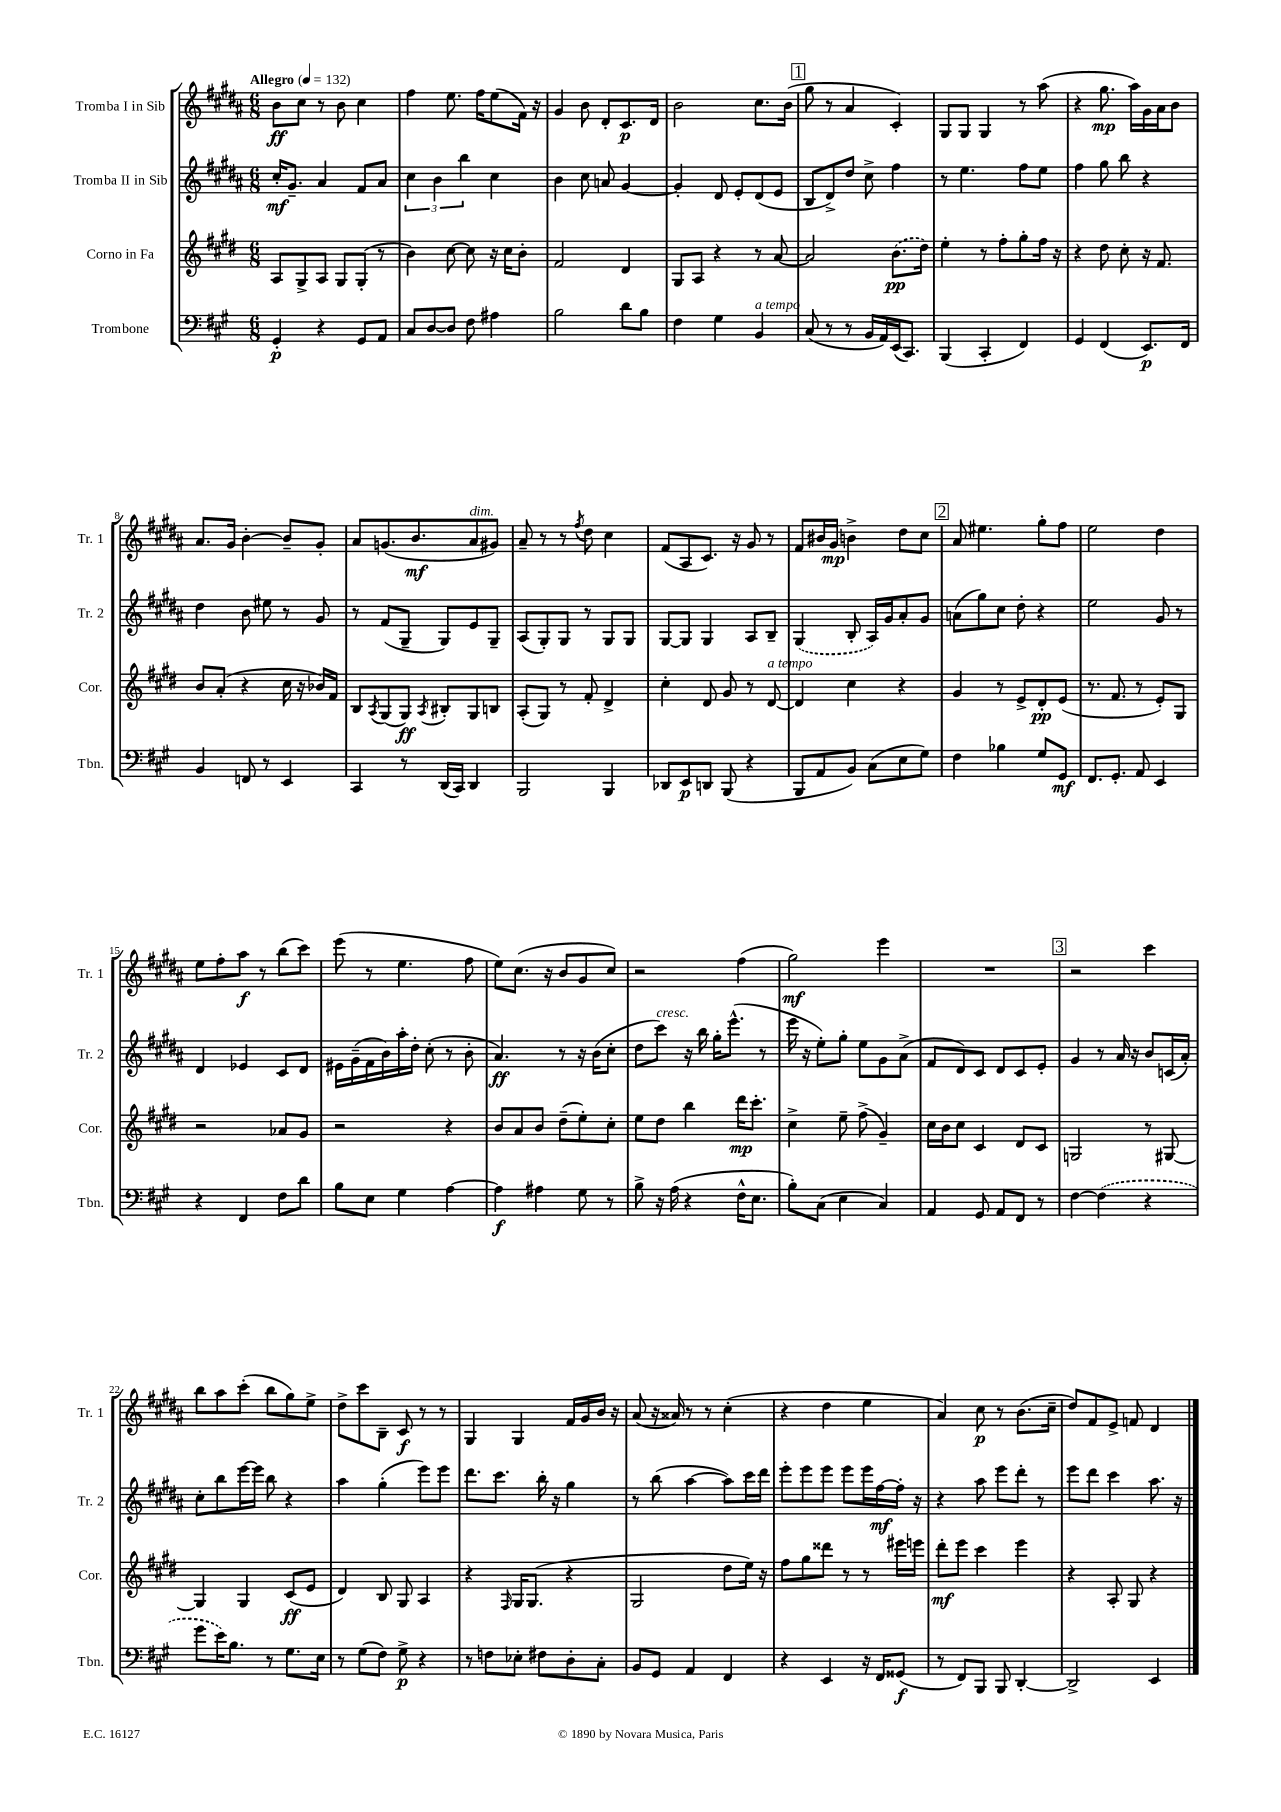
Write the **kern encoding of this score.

**kern	**dynam	**kern	**dynam	**kern	**dynam	**kern	**dynam
*part4	*part4	*part3	*part3	*part2	*part2	*part1	*part1
*staff4	*staff4	*staff3	*staff3	*staff2	*staff2	*staff1	*staff1
*I"Trombone	*	*I"Corno in Fa	*	*I"Tromba II in Sib	*	*I"Tromba I in Sib	*
*I'Tbn.	*	*I'Cor.	*	*I'Tr. 2	*	*I'Tr. 1	*
*clefF4	*	*clefG2	*	*clefG2	*	*clefG2	*
*k[f#c#g#]	*	*k[f#c#g#d#]	*	*k[f#c#g#d#a#]	*	*k[f#c#g#d#a#]	*
*M6/8	*	*M6/8	*	*M6/8	*	*M6/8	*
*MM132	*	*MM132	*	*MM132	*	*MM132	*
=1	=1	=1	=1	=1	=1	=1	=1
!	!	!	!	!	!	!LO:TX:a:B:t=Allegro	!
4GG#'/	p	8A/L	.	16cc#'/KL	mf	8b\L	ff
.	.	.	.	8.g#~/J	.	.	.
.	.	8G#^/	.	.	.	8cc#\J	.
4r	.	8A/J	.	4a#/	.	8r	.
.	.	8G#/L	.	.	.	8b\	.
8GG#/L	.	(8G#'/J	.	8f#/L	.	4cc#\	.
8AA/J	.	8r	.	8a#/J	.	.	.
=2	=2	=2	=2	=2	=2	=2	=2
8C#/L	.	4b\)	.	6cc#\	.	4ff#\	.
[8D/	.	.	.	.	.	.	.
.	.	.	.	6b\	.	.	.
8D/J]	.	[8cc#\	.	.	.	8.ee\	.
.	.	.	.	6bb\	.	.	.
8F#\	.	8cc#\]	.	.	.	.	.
.	.	.	.	.	.	16ff#\KL	.
4A#X\	.	16r	.	4cc#\	.	(8ee\	.
.	.	16cc#\KL	.	.	.	.	.
.	.	8b'\J	.	.	.	16f#\Jk)	.
.	.	.	.	.	.	16r	.
=3	=3	=3	=3	=3	=3	=3	=3
2B\	.	2f#/	.	4b\	.	4g#/	.
.	.	.	.	8cc#\	.	8b\	.
.	.	.	.	8an/	.	8d#'/L	.
8d\L	.	4d#/	.	[4g#/	.	8.c#/	p
8B\J	.	.	.	.	.	.	.
.	.	.	.	.	.	16d#/Jk	.
=4	=4	=4	=4	=4	=4	=4	=4
4F#\	.	8G#/L	.	4g#'/]	.	2b\	.
.	.	8A/J	.	.	.	.	.
4G#\	.	4r	.	8d#/	.	.	.
.	.	.	.	8e'/L	.	.	.
!LO:TX:a:i:t=a tempo	!	!	!	!	!	!	!
4BB/	.	8r	.	(8d#/	.	8.cc#\L	.
.	.	[8a/	.	8e/J	.	.	.
.	.	.	.	.	.	(16b\Jk	.
!!LO:REH:place=s1:t=1
=5	=5	=5	=5	=5	=5	=5	=5
(8C#/	.	2a/]	.	8B/L	.	8gg#\	.
8r	.	.	.	8d#^/)	.	8r	.
8r	.	.	.	8dd#/J	.	4a#/	.
16BB/LL	.	.	.	8cc#^\	.	.	.
16AA/)	.	.	.	.	.	.	.
(16EE/J	.	(8.b\L	pp	4ff#\	.	4c#'/)	.
8.CC#/J)	.	.	.	.	.	.	.
.	.	16dd#\Jk)	.	.	.	.	.
=6	=6	=6	=6	=6	=6	=6	=6
(4BBB/	.	4ee'\	.	8r	.	8G#/L	.
.	.	.	.	4.ee\	.	8G#/J	.
4CC#'/	.	8r	.	.	.	4G#/	.
.	.	8ff#'\L	.	.	.	.	.
4FF#/)	.	8gg#'\	.	8ff#\L	.	8r	.
.	.	16ff#\Jk	.	8ee\J	.	(8aa#\	.
.	.	16r	.	.	.	.	.
=7	=7	=7	=7	=7	=7	=7	=7
4GG#/	.	4r	.	4ff#\	.	4r	.
(4FF#/	.	8dd#\	.	8gg#\	.	8.gg#\	mp
.	.	8cc#'\	.	8bb\	.	.	.
.	.	.	.	.	.	16aa#\LL)	.
8.EE/L)	p	16r	.	4r	.	16g#\	.
.	.	8.f#/	.	.	.	16a#\J	.
.	.	.	.	.	.	8b\J	.
16FF#/Jk	.	.	.	.	.	.	.
!!LO:LB:g=z
=8	=8	=8	=8	=8	=8	=8	=8
4BB/	.	8b/L	.	4dd#\	.	8.a#/L	.
.	.	(8a'/J	.	.	.	.	.
.	.	.	.	.	.	16g#/Jk	.
8FFn/	.	4r	.	8b\	.	[4b'\	.
8r	.	.	.	8ee#X\	.	.	.
4EE/	.	16cc#\	.	8r	.	8b~/L]	.
.	.	16r	.	.	.	.	.
.	.	16b-X/LL)	.	8g#/	.	8g#'/J	.
.	.	16f#/JJ	.	.	.	.	.
=9	=9	=9	=9	=9	=9	=9	=9
4CC#/	.	8B/L	.	8r	.	8a#/L	.
.	.	8qA/	.	.	.	.	.
.	.	(8G#/	.	(8f#/L	.	(8.gn/	.
8r	.	8G#/J)	ff	8G#~/J	.	.	.
.	.	.	.	.	.	8.b/	mf
.	.	8qA/	.	.	.	.	.
(16DD/LL	.	8B#X'/L	.	8G#/L)	.	.	.
16CC#/JJ)	.	.	.	.	.	.	.
!	!	!	!	!	!	!LO:TX:a:i:t=dim.	!
4DD/	.	8G#/	.	8e/	.	8a#/	.
.	.	8Bn/J	.	8G#~/J	.	8g#X/J)	.
=10	=10	=10	=10	=10	=10	=10	=10
2BBB/	.	(8A'/L	.	(8A#/L	.	8a#~/	.
.	.	8G#/J)	.	8G#'/)	.	8r	.
.	.	8r	.	8G#/J	.	8r	.
.	.	.	.	.	.	8qff#/	.
.	.	8f#'/	.	8r	.	8dd#\	.
4BBB/	.	4d#^/	.	8G#/L	.	4cc#\	.
.	.	.	.	8G#/J	.	.	.
=11	=11	=11	=11	=11	=11	=11	=11
8DD-X/L	.	4cc#'\	.	[8G#/L	.	(8f#/L	.
8EE/	p	.	.	8G#/J]	.	8A#/	.
8DDn/J	.	8d#/	.	4G#/	.	8.c#/J)	.
(8BBB/	.	8g#/	.	.	.	.	.
.	.	.	.	.	.	16r	.
4r	.	8r	.	8A#/L	.	8g#/	.
!	!	!LO:TX:a:i:t=a tempo	!	!	!	!	!
.	.	[8d#/	.	8B~/J	.	8r	.
=12	=12	=12	=12	=12	=12	=12	=12
8BBB/L	.	4d#/]	.	(4G#/	.	8f#/L	.
8AA/	.	.	.	.	.	16b#X/L	.
.	.	.	.	.	.	16g#/JJ	mp
8BB/J)	.	4cc#\	.	8B'/	.	4bn^\	.
(8C#\L	.	.	.	16A#/LL)	.	.	.
.	.	.	.	16g#/J	.	.	.
8E\	.	4r	.	8a#'/	.	8dd#\L	.
8G#\J)	.	.	.	8g#/J	.	8cc#\J	.
!!LO:REH:place=s1:t=2
=13	=13	=13	=13	=13	=13	=13	=13
4F#\	.	4g#/	.	(8an\L	.	8a#/	.
.	.	.	.	8gg#\)	.	4.ee#X\	.
4B-X\	.	8r	.	8cc#\J	.	.	.
.	.	8e^/L	.	8dd#'\	.	.	.
8G#/L	.	8d#'/	pp	4r	.	8gg#'\L	.
8GG#/J	mf	(8e/J	.	.	.	8ff#\J	.
=14	=14	=14	=14	=14	=14	=14	=14
8.FF#/L	.	8.r	.	2ee\	.	2ee\	.
8.GG#'/J	.	8.f#/	.	.	.	.	.
8AA/	.	8r	.	.	.	.	.
4EE/	.	8e'/L)	.	8g#/	.	4dd#\	.
.	.	8G#/J	.	8r	.	.	.
!!LO:LB:g=z
=15	=15	=15	=15	=15	=15	=15	=15
4r	.	2r	.	4d#/	.	8ee\L	.
.	.	.	.	.	.	8ff#'\	.
4FF#/	.	.	.	4e-X/	.	8aa#\J	f
.	.	.	.	.	.	8r	.
8F#\L	.	8a-X/L	.	8c#/L	.	(8bb\L	.
8d\J	.	8g#/J	.	8d#/J	.	8ccc#\J)	.
=16	=16	=16	=16	=16	=16	=16	=16
8B\L	.	2r	.	16e#X\LL	.	(8eee\	.
.	.	.	.	(16g#~\	.	.	.
8E\J	.	.	.	16f#\	.	8r	.
.	.	.	.	16b\)	.	.	.
4G#\	.	.	.	16aa#'\	.	4.ee\	.
.	.	.	.	16dd#'\JJ	.	.	.
.	.	.	.	(8cc#'\	.	.	.
[4A\	.	4r	.	8r	.	.	.
.	.	.	.	8b'\	.	8ff#\	.
=17	=17	=17	=17	=17	=17	=17	=17
4A\]	f	8b/L	.	4.a#/)	ff	8ee\L)	.
.	.	8a/	.	.	.	(8.cc#\J	.
4A#X\	.	8b/J	.	.	.	.	.
.	.	.	.	.	.	16r	.
.	.	(8dd#~\L	.	8r	.	8b/L	.
8G#\	.	8ee'\)	.	16r	.	8g#/	.
.	.	.	.	(16b\KL	.	.	.
8r	.	8cc#'\J	.	8cc#'\J	.	8cc#/J)	.
=18	=18	=18	=18	=18	=18	=18	=18
8B^\	.	8ee\L	.	8dd#\L	.	2r	.
!	!	!	!	!LO:TX:a:i:t=cresc.	!	!	!
16r	.	8dd#\J	.	8ccc#\J)	.	.	.
(16A\	.	.	.	.	.	.	.
4r	.	4bb\	.	16r	.	.	.
.	.	.	.	16bb\	.	.	.
.	.	.	.	16gg#'\KL	.	.	.
.	.	.	.	(8.eee^^\J	.	.	.
16F#^^\KL	.	16ddd#\KL	mp	.	.	(4ff#\	.
8.E\J	.	8.ccc#'\J	.	.	.	.	.
.	.	.	.	8r	.	.	.
=19	=19	=19	=19	=19	=19	=19	=19
8B'\L)	.	4cc#^\	.	16eee\	.	2gg#\)	mf
.	.	.	.	16r	.	.	.
(8C#\J	.	.	.	8ee'\L)	.	.	.
4E\	.	8ee~\	.	8gg#'\J	.	.	.
.	.	(8ff#^\	.	8ee\L	.	.	.
4C#/)	.	4g#~/)	.	8g#\	.	4eee\	.
.	.	.	.	(8a#^\J	.	.	.
=20	=20	=20	=20	=20	=20	=20	=20
4AA/	.	16cc#\LL	.	8f#/L	.	2.r	.
.	.	16b\J	.	.	.	.	.
.	.	8cc#\J	.	8d#/)	.	.	.
8GG#/	.	4c#/	.	8c#/J	.	.	.
8AA/L	.	.	.	8d#/L	.	.	.
8FF#/J	.	8d#/L	.	8c#/	.	.	.
8r	.	8c#/J	.	8e'/J	.	.	.
!!LO:REH:place=s1:t=3
=21	=21	=21	=21	=21	=21	=21	=21
[4F#\	.	2Gn/	.	4g#/	.	2r	.
(4F#\]	.	.	.	8r	.	.	.
.	.	.	.	16a#/	.	.	.
.	.	.	.	16r	.	.	.
4r	.	8r	.	8b/L	.	4ccc#\	.
.	.	[8G#X/	.	(16cn/L	.	.	.
.	.	.	.	16a#'/JJ)	.	.	.
!!LO:LB:g=z
=22	=22	=22	=22	=22	=22	=22	=22
8g#\L	.	4G#/]	.	8cc#'\L	.	8bb\L	.
16e\K)	.	.	.	8bb\	.	8aa#\	.
8.B\J	.	.	.	.	.	.	.
.	.	4G#/	.	[16eee\L	.	(8ccc#'\J	.
.	.	.	.	16eee\JJ]	.	.	.
8r	.	.	.	8bb\	.	8bb\L	.
8.G#\L	.	(8c#/L	ff	4r	.	8gg#\)	.
.	.	8e/J	.	.	.	8ee^\J	.
16E\Jk	.	.	.	.	.	.	.
=23	=23	=23	=23	=23	=23	=23	=23
8r	.	4d#/)	.	4aa#\	.	8dd#^\L	.
(8G#\L	.	.	.	.	.	8ccc#\	.
8F#\J)	.	8B/	.	(4gg#'\	.	8B~\J	.
8G#^\	p	8G#/	.	.	.	8c#/	f
4r	.	4A/	.	8eee\L)	.	8r	.
.	.	.	.	8eee\J	.	8r	.
=24	=24	=24	=24	=24	=24	=24	=24
8r	.	4r	.	8.ddd#\L	.	4G#/	.
8Fn\L	.	.	.	.	.	.	.
.	.	.	.	8.ccc#\J	.	.	.
.	.	16qqF#/	.	.	.	.	.
8E-X'\J	.	16G#/KL	.	.	.	4G#/	.
.	.	(8.G#/J	.	.	.	.	.
8F#X\L	.	.	.	16bb'\	.	.	.
.	.	.	.	16r	.	.	.
8D'\	.	4r	.	4gg#\	.	16f#/LL	.
.	.	.	.	.	.	16g#/	.
8C#'\J	.	.	.	.	.	16b/JJ	.
.	.	.	.	.	.	16r	.
=25	=25	=25	=25	=25	=25	=25	=25
8BB/L	.	2G#/	.	8r	.	(8a#/	.
8GG#/J	.	.	.	(8bb\	.	16r	.
.	.	.	.	.	.	16a##X/)	.
4AA/	.	.	.	[4aa#\	.	8r	.
.	.	.	.	.	.	8r	.
4FF#/	.	8dd#\L	.	8aa#\L])	.	(4cc#'\	.
.	.	16ee\Jk)	.	16ccc#\L	.	.	.
.	.	16r	.	16ddd#\JJ	.	.	.
=26	=26	=26	=26	=26	=26	=26	=26
4r	.	8ff#\L	.	8eee'\L	.	4r	.
.	.	8gg#\	.	8eee\	.	.	.
4EE/	.	8ddd##X\J	.	8eee\J	.	4dd#\	.
.	.	8r	.	8eee\L	.	.	.
16r	.	8r	.	16eee\L	.	4ee\	.
16FF#/KL	.	.	.	[16ff#\	mf	.	.
(8GG##X/J	f	16eee#X\LL	.	16ff#'\JJ]	.	.	.
.	.	16eeen\JJ	.	16r	.	.	.
=27	=27	=27	=27	=27	=27	=27	=27
8r	.	8ddd#'\L	mf	4r	.	4a#/)	.
8FF#/L)	.	8eee\J	.	.	.	.	.
8BBB/J	.	4ccc#\	.	8aa#\	.	8cc#\	p
8BBB/	.	.	.	8eee\L	.	8r	.
[4DD'/	.	4eee\	.	8ddd#'\J	.	(8.b\L	.
.	.	.	.	8r	.	.	.
.	.	.	.	.	.	16cc#~\Jk	.
=28	=28	=28	=28	=28	=28	=28	=28
2DD^/]	.	4r	.	8eee\L	.	8dd#/L)	.
.	.	.	.	8ddd#\J	.	8f#/	.
.	.	8A'/	.	4ccc#\	.	8e^/J	.
.	.	8G#/	.	.	.	8fn/	.
4EE/	.	4r	.	8.aa#\	.	4d#/	.
.	.	.	.	16r	.	.	.
==	==	==	==	==	==	==	==
*-	*-	*-	*-	*-	*-	*-	*-
